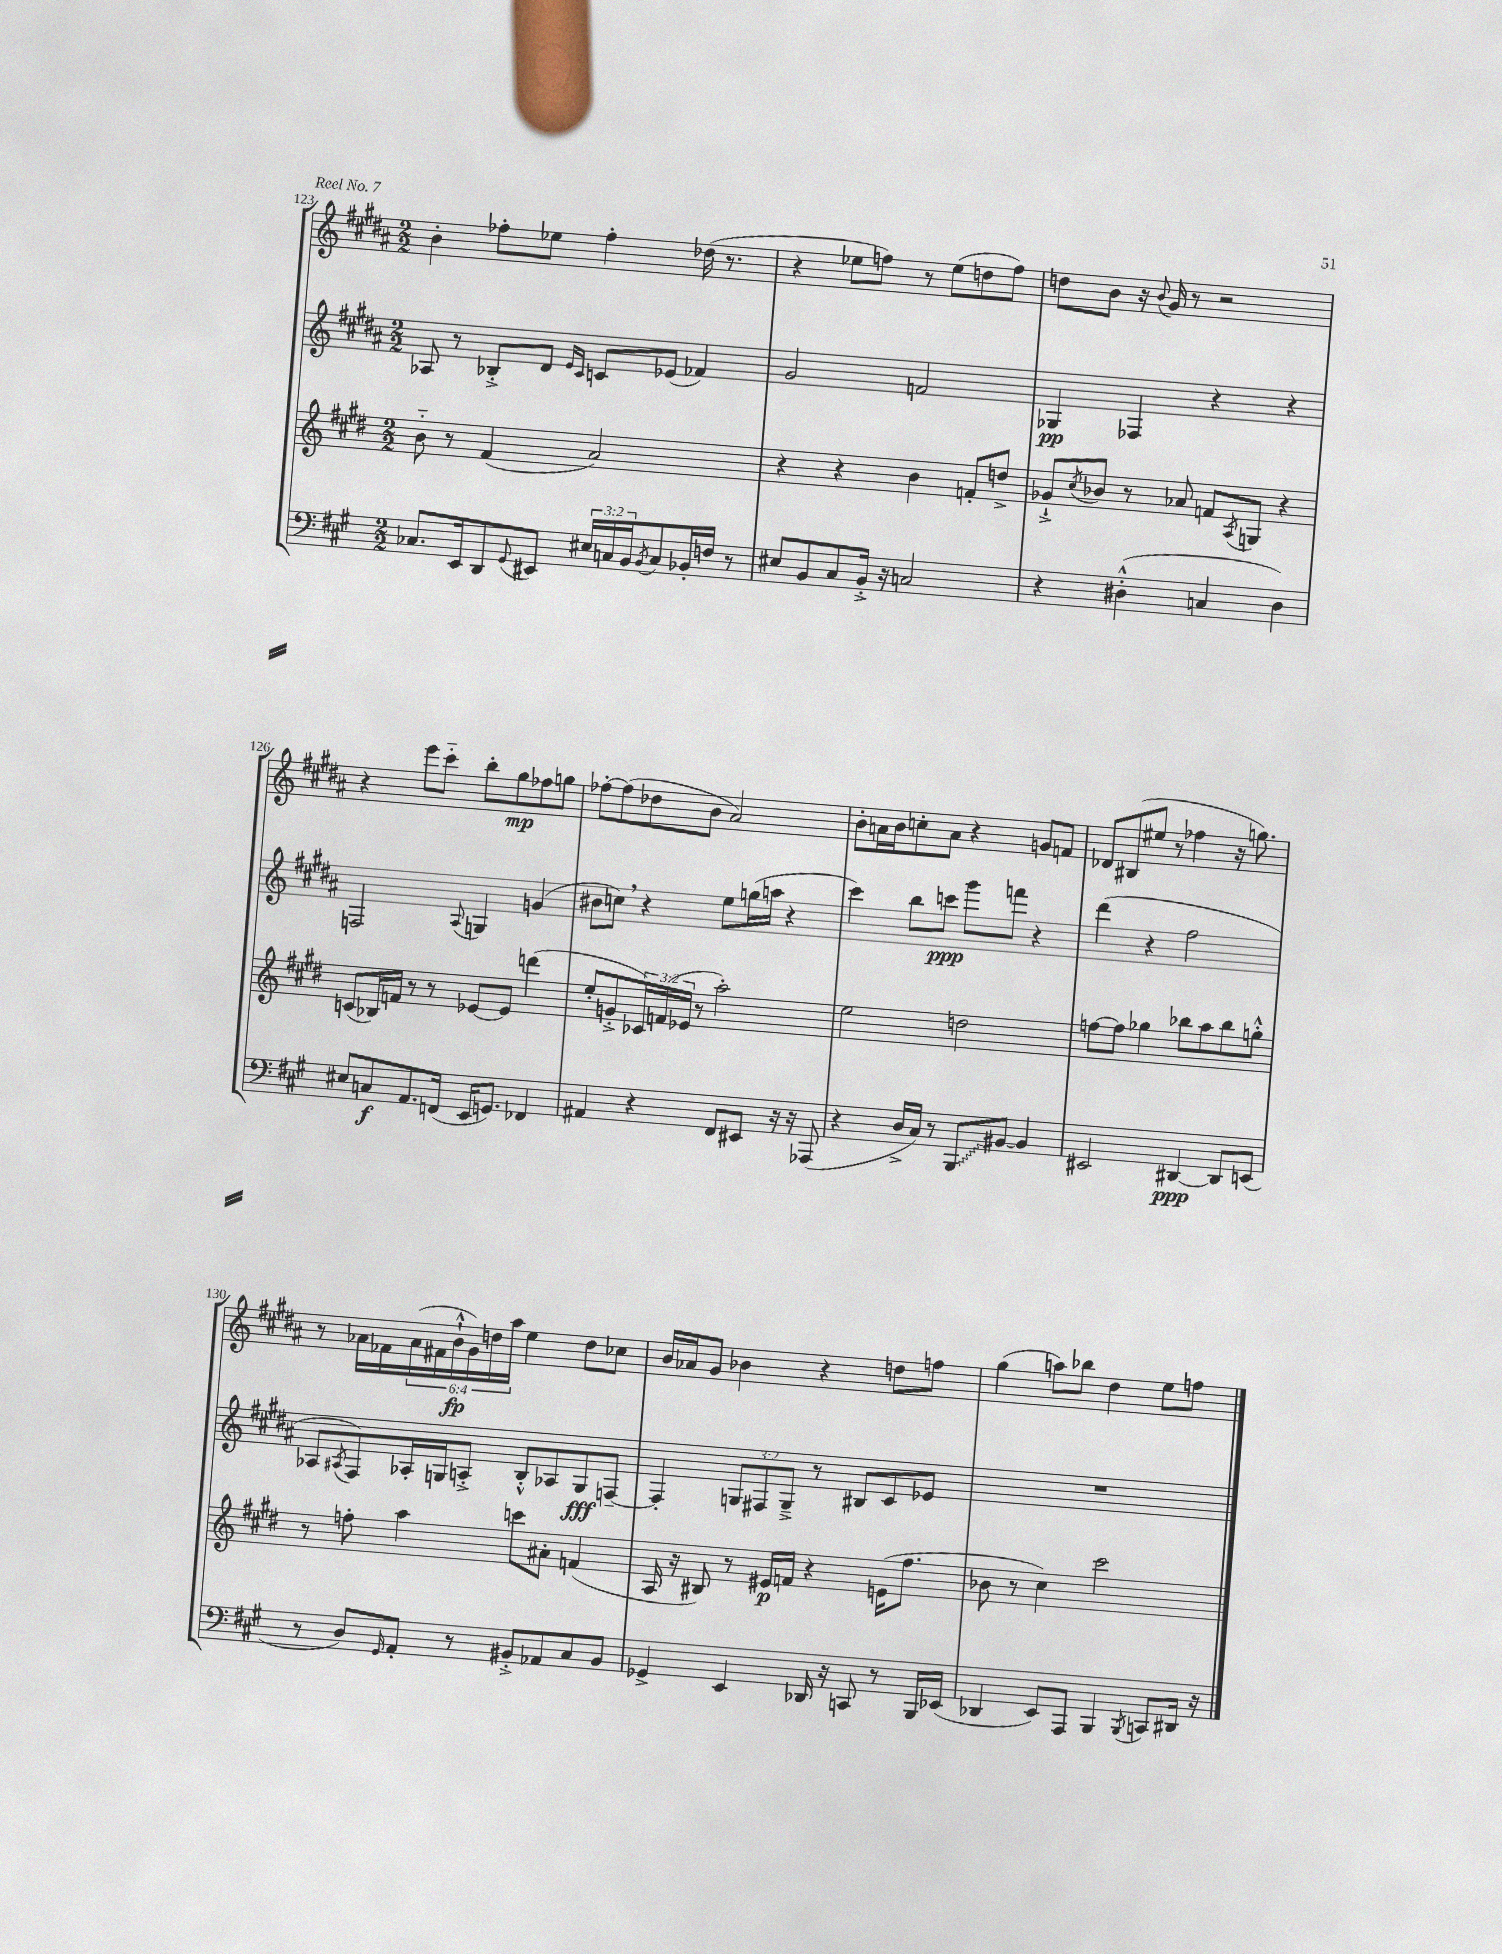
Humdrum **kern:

**kern	**kern	**kern	**kern
*staff4	*staff3	*staff2	*staff1
*clefF4	*clefG2	*clefG2	*clefG2
*k[f#c#g#]	*k[f#c#g#d#]	*k[f#c#g#d#a#]	*k[f#c#g#d#a#]
*M2/2	*M2/2	*M2/2	*M2/2
8.C-/L	8b'~\	8A-/	4b'\
.	8r	8r	.
16EE/k	.	.	.
8DD/	(4f#/	8B-'^/L	8ff-'\L
8qqGG#/	.	.	.
8EE#/J	.	8d#/J	8ee-\J
.	.	16qqe/LL	.
.	.	16qqc#/JJ	.
24E#/LL	2a/)	8c/L	4ff-'\
24C/	.	.	.
24BB/J	.	.	.
8qBB/	.	.	.
8C/	.	(8e-/J	.
16BB-'/L	.	4f-/)	(16dd-\
16F/JJ	.	.	8.r
8r	.	.	.
=	=	=	=
8E#/L	4r	2g#/	4r
8BB/	.	.	.
8C#/	4r	.	8ee-\L
16BB'^/Jk	.	.	8ff\J)
16r	.	.	.
2C/	4b\	2f/	8r
.	.	.	(8ee-\L
.	8f'/L	.	8dd\
.	8dd^/J	.	8ff\J)
=	=	=	=
4r	8g-`^/L	4G-/	8dd\L
.	8qcc#/	.	.
.	8b-/J	.	8b\J
(4D#'^^\	8r	4F-/	16r
.	.	.	8qqb/
.	.	.	16g#/
.	8a-/	.	8r
4C/	8f/L	4r	2r
.	8qA/	.	.
.	8G/J	.	.
4D#\)	4r	4r	.
=	=	=	=
8E#/L	(8c/L	2F/	4r
8C/	16B-/L)	.	.
.	16f/JJ	.	.
8.AA/	8r	.	8eee\L
.	8r	.	8ccc#'~\J
(16FF/Jk	.	.	.
.	.	8qqA#/	.
16EE/LK	[8e-/L	4G/	8bb'\L
8.GG/J)	.	.	.
.	8e-/]J	.	8gg#\
4FF-/	(4ddd\	(4g/	8ff-\
.	.	.	8gg\J
=	=	=	=
4AA#/	8ee'/L	8b#\L	[8ff-'\L
.	8g'^/	8cc\J)	(8ff-\]
4r	24c-/L)	4r	8dd-\
.	(24f/	.	.
.	24e-/JJ	.	.
.	8r	.	8b\J
8FF#/L	2aa'\)	8ee\L	2a#/)
8EE#/J	.	(16gg\L	.
.	.	16aa\JJ	.
16r	.	4r	.
16r	.	.	.
(8AAA-/	.	.	.
=	=	=	=
4r	2ee\	4ccc#\)	8b'\L
.	.	.	16a\L
.	.	.	16b\J
16D^/LL	.	8bb\L	8cc'\
16C#/JJ)	.	.	.
8r	.	8ccc\J	8a\J
8BBB/L	2dd\	8ggg#\L	4r
[8BB#/J	.	8fff\J	.
4BB#/]	.	4r	8g/L
.	.	.	8f/J
=	=	=	=
2EE#/	[8ff\L	(4ddd#\	8d-/L
.	8ff\]J	.	(8B#/
.	4gg-\	4r	8ee#/J
.	.	.	8r
[4DD#/	8bb-\L	2ff#\	4ff-\
.	8aa\	.	.
8DD#/]L	8bb-\	.	16r
.	.	.	8.gg\)
(8EE/J	8gg'^^\J	.	.
=	=	=	=
8r	8r	8A-/L	8r
.	.	8qA#/	.
8D/L)	8ff'\	8F#/)	16a-\LL
.	.	.	16f-\
16qqGG#/	.	.	.
8AA'/J	4aa\	16A-'/L	(24a-\
.	.	.	24f#\
.	.	16G/J	.
.	.	.	24b`^^\
8r	.	8A'^/J	24g#\)
.	.	.	24dd\
.	.	.	24aa#\JJ
8BB#'^/L	8ccc\L	8B'^^/L	4ee\
8AA-/	8a#'\J	8A-/	.
8C#/	(4f/	8G/	8dd\L
8BB#/J	.	[8F~/J	8cc-\J
=	=	=	=
4GG-^/	16A/	4F'/]	16b/LL
.	16r	.	16a-/J
.	8B#/)	.	8g#/J
4EE/	8r	12G/L	4b-\
.	.	12F#/	.
.	16e#/LL	.	.
.	.	12G~^/J	.
.	16f/JJ	.	.
16DD-/	4r	8r	4r
16r	.	.	.
8CC/	.	8B#/L	.
8r	(16e\LK	8c#/	8dd\L
.	8.ff#\J	.	.
16BBB/LL	.	8e-/J	8ff\J
(16EE-/JJ	.	.	.
=	=	=	=
4DD-/	8b-\	1r	(4gg#\
.	8r	.	.
8EE/L)	4cc#\)	.	8aa\L)
8AAA/J	.	.	8bb-\J
4BBB/	2ccc#\	.	4dd#\
8qBBB/	.	.	.
8CC/L	.	.	8ee\L
16DD#/Jk	.	.	8ff\J
16r	.	.	.
==	==	==	==
*-	*-	*-	*-
